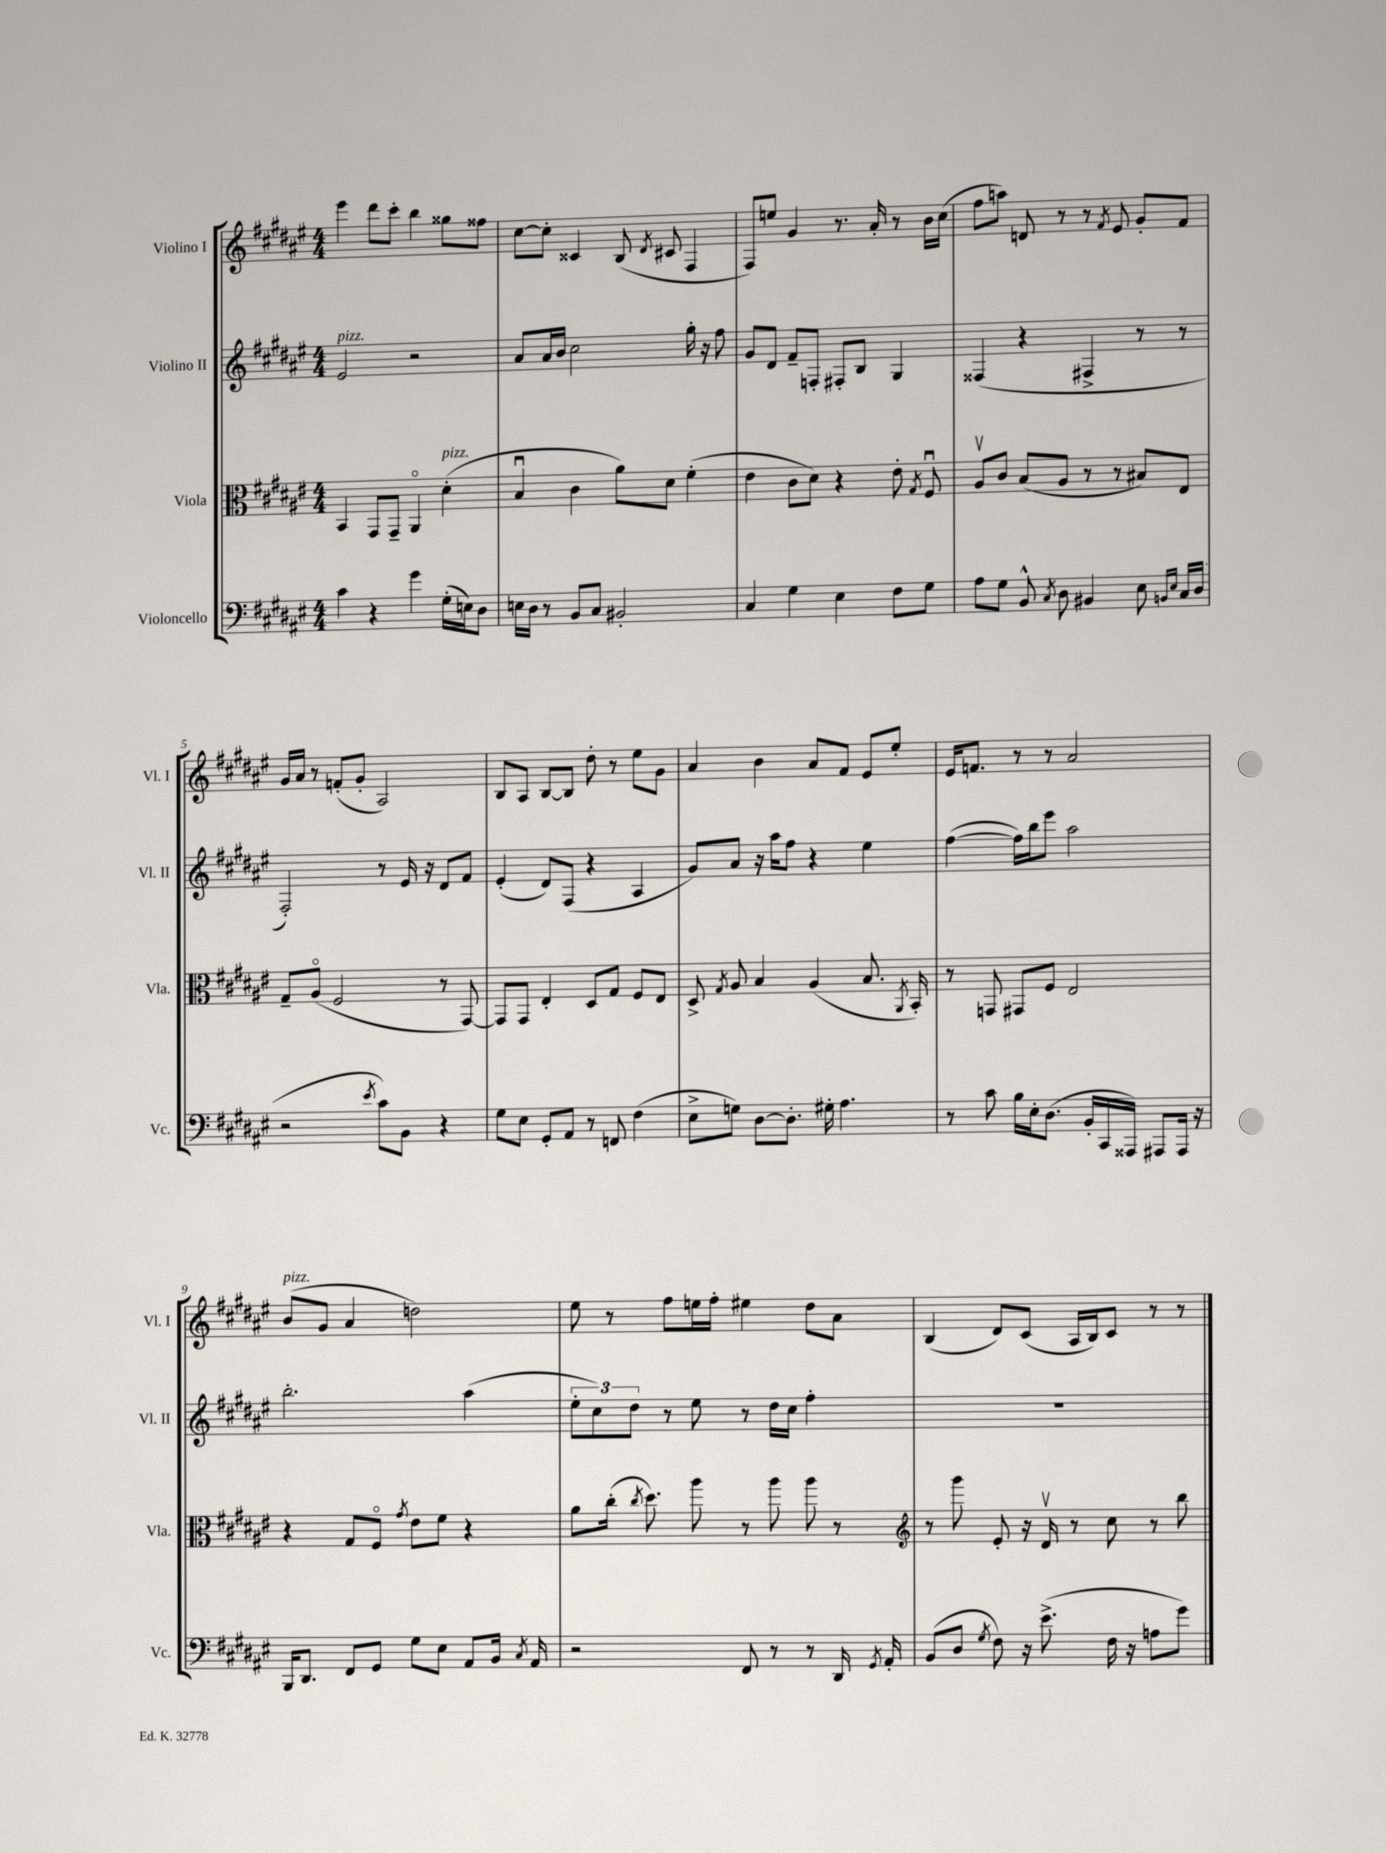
<<
\new StaffGroup <<
\new Staff = "s0" \with { instrumentName = "Violino I" shortInstrumentName = "Vl. I" } {
    \clef treble \key fis \major \numericTimeSignature \time 4/4
    \autoBeamOff eis'''4 dis'''8[ cis'''8]-. b''4 gisis''8[ fisis''8] |
    cis''8[~ cis''8]-. cisis'4 b8( \acciaccatura { dis'8 } cis'8 fis4 |
    fis8[) e''8] gis'4 r8. ais'16-. r8 b'16[ cis''16]( |
    fis''8[ a''8]) d'8 r8 r8 \acciaccatura { fis'8 } eis'8 gis'8[-. fis'8] |
    gis'16[ ais'16] r8 f'8[-.( gis'8]-. ais2) |
    b8[ ais8] b8[~ b8] dis''8-. r8 eis''8[ gis'8] |
    ais'4 b'4 ais'8[ fis'8] eis'8[ eis''8]-. |
    eis'16[ f'8.] r8 r8 ais'2 |
    b'8[^\markup { \italic "pizz." }( gis'8] ais'4 d''2) |
    eis''8 r8 fis''8[ e''16 fis''16]-. eis''4 dis''8[ ais'8] |
    b4( dis'8[) cis'8]( ais16[ b16) cis'8] r8 r8 \bar "|." |
}
\new Staff = "s1" \with { instrumentName = "Violino II" shortInstrumentName = "Vl. II" } {
    \clef treble \key fis \major \numericTimeSignature \time 4/4
    \autoBeamOff eis'2^\markup { \italic "pizz." } r2 |
    ais'8[ ais'16 b'16] cis''2 gis''16-. r16 fis''8 |
    gis'8[ dis'8] fis'8[-- f8]-. fis8[-. b8] gis4 |
    fisis4( r4 fis4-> r8 r8 |
    fis2-.) r8 eis'16 r16 dis'8[ fis'8] |
    eis'4-.( dis'8[) fis8]( r4 ais4 |
    gis'8[) ais'8] r16 ais''16[ fis''8] r4 eis''4 |
    fis''4~( fis''16[) b''16 eis'''8] ais''2 |
    b''2.-. ais''4( |
    \tuplet 3/2 { eis''8[-. cis''8) dis''8] } r8 eis''8 r8 dis''16[ cis''16] fis''4-. |
    R1 \bar "|." |
}
\new Staff = "s2" \with { instrumentName = "Viola" shortInstrumentName = "Vla." } {
    \clef alto \key fis \major \numericTimeSignature \time 4/4
    \autoBeamOff b,4 gis,8[ gis,8]-- ais,4\flageolet dis'4-.^\markup { \italic "pizz." }( |
    b4\downbow cis'4 ais'8[) dis'8] fis'4-.( |
    eis'4 cis'8[ dis'8]) r4 eis'8-. \acciaccatura { gis8 } fis8\downbow |
    ais8[\upbow cis'8] b8[( ais8] r8 r8 bis8[) eis8] |
    gis8[-- ais8]\flageolet( fis2 r8 gis,8~) |
    gis,8[ gis,8] eis4-. dis8[ gis8] fis8[ eis8] |
    dis8-> \acciaccatura { gis8 } ais8 b4 ais4( b8. \acciaccatura { ais,8 } b,16-.) |
    r8 g,8 gis,8[ fis8] eis2 |
    r4 gis8[ fis8]\flageolet \acciaccatura { gis'8 } eis'8[ fis'8] r4 |
    ais'8[ cis''16]-.( \acciaccatura { cis''8 } dis''8.) ais''8 r8 ais''8 ais''8 r8 |
    \clef treble r8 gis'''8 eis'8-. r16 dis'16\upbow r8 cis''8 r8 b''8 \bar "|." |
}
\new Staff = "s3" \with { instrumentName = "Violoncello" shortInstrumentName = "Vc." } {
    \clef bass \key fis \major \numericTimeSignature \time 4/4
    \autoBeamOff cis'4 r4 gis'4 gis16[-.( e16) dis8] |
    e16[ dis16] r8 b,8[ cis8] bis,2-. |
    cis4 gis4 eis4 fis8[ gis8] |
    ais8[ gis8] b,8-^ \acciaccatura { cis8 } dis8 bis,4 eis8 \grace { b,16[ eis16] } cis16[ dis16]( |
    r2 \acciaccatura { eis'8 } cis'8[) b,8] r4 |
    gis8[ eis8] gis,8[-. ais,8] r8 f,8 fis4( |
    eis8[-> g8]) dis8[~ dis8.]-. gis16-. ais4. |
    r8 cis'8 b16[ eis16-. dis8.]( b,16[-. cis,16 aisis,,16]) ais,,8[ ais,,16] r16 |
    b,,16[ dis,8.] fis,8[ gis,8] gis8[ eis8] ais,8[ b,16] \acciaccatura { cis8 } ais,16 |
    r2 fis,8 r8 r8 dis,16 \acciaccatura { gis,8 } ais,16-. |
    b,8[( dis8] \acciaccatura { gis8 } fis8) r16 eis'8.->( fis16 r16 a8[ gis'8]) \bar "|." |
}
>>
>>
